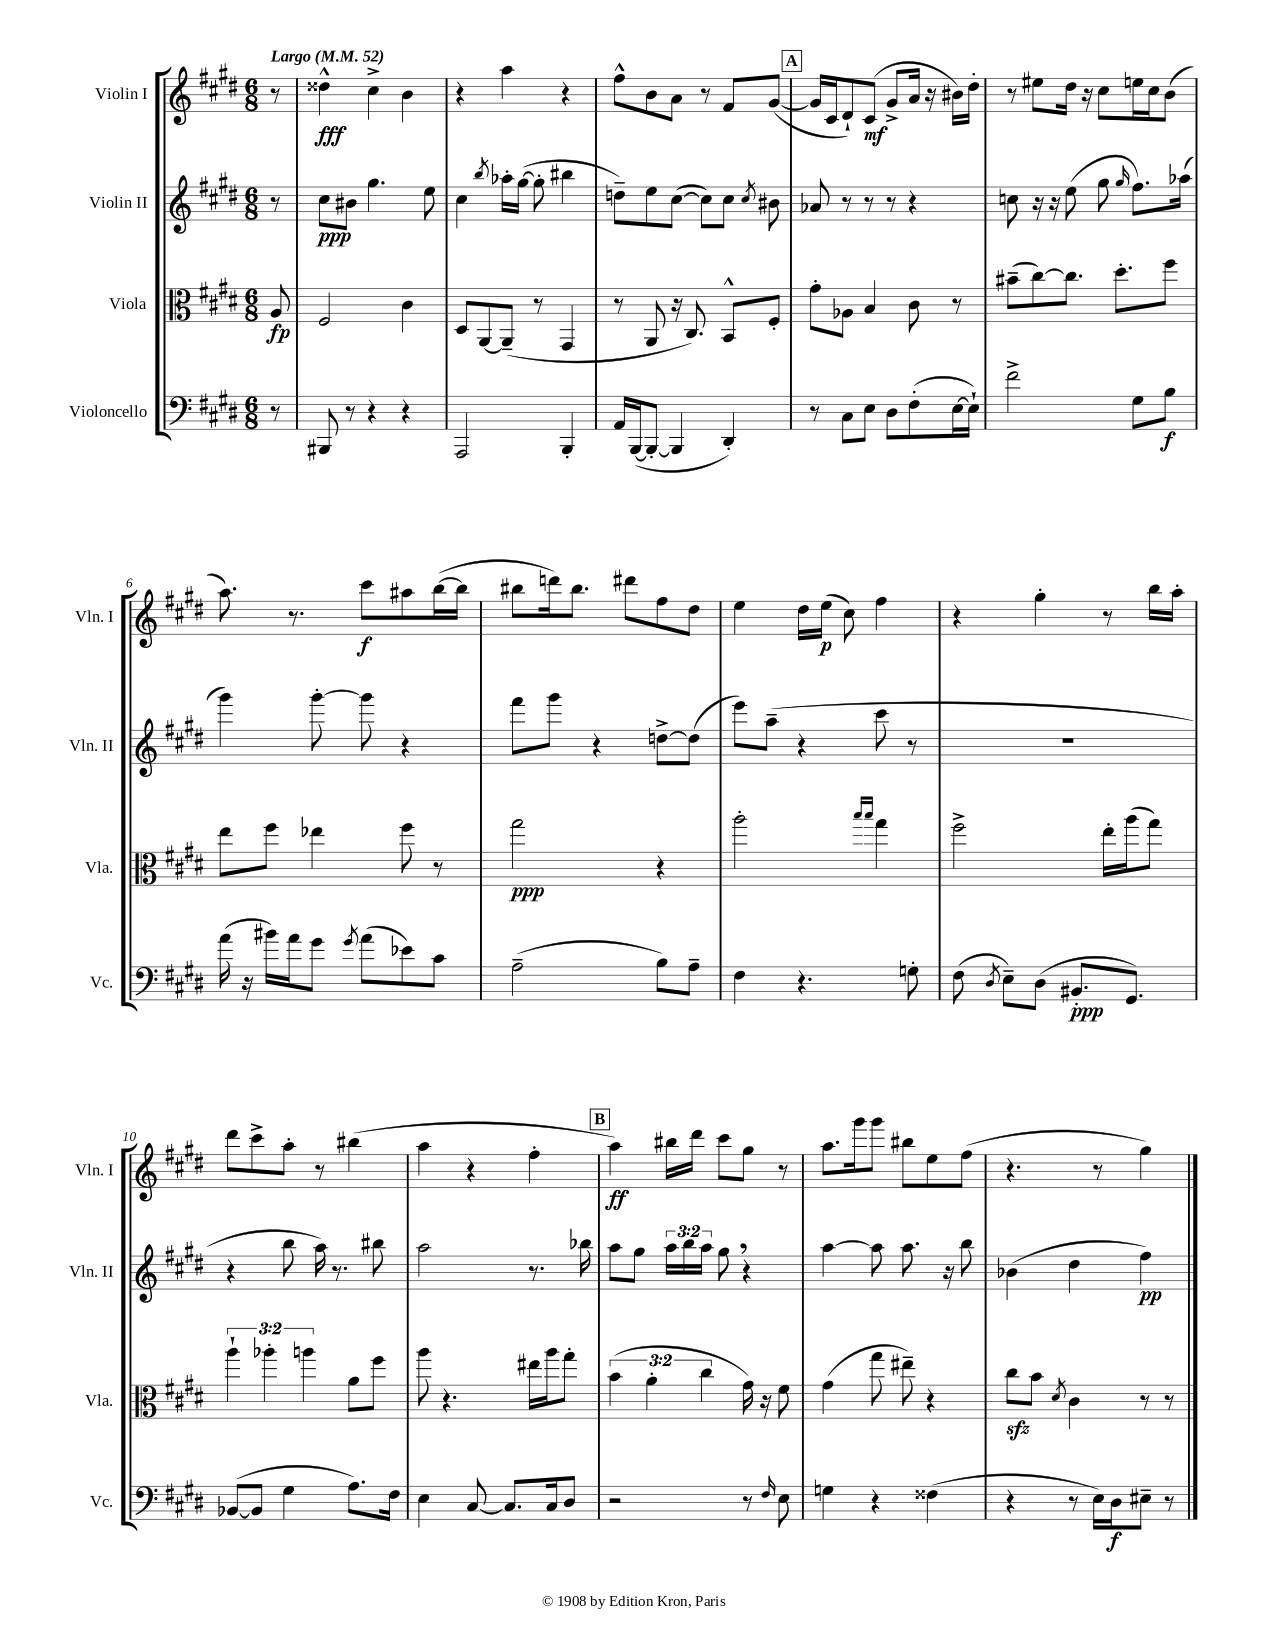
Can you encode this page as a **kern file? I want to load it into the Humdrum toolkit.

**kern	**kern	**kern	**kern
*staff4	*staff3	*staff2	*staff1
*clefF4	*clefC3	*clefG2	*clefG2
*k[f#c#g#d#]	*k[f#c#g#d#]	*k[f#c#g#d#]	*k[f#c#g#d#]
*M6/8	*M6/8	*M6/8	*M6/8
*MM52	*MM52	*MM52	*MM52
8r	8A	8r	8r
=	=	=	=
8BBB#	2F#	8cc#	4dd##^^
8r	.	8b#	.
4r	.	4.gg#	4cc#^
4r	4c#	.	4b
.	.	8ee	.
=	=	=	=
2AAA	8D#	4cc#	4r
.	[8AA	.	.
.	.	8qbb	.
.	(8AA~]	16aa-'	4aa
.	.	([16gg#	.
.	8r	8gg#']	.
4BBB'	4GG#	4bb#	4r
=	=	=	=
16AA	8r	8dd~)	8ff#^^
([16BBB	.	.	.
8BBB'_	8AA	8ee	8b
4BBB]	16r	([8cc#	8a
.	8.C#)	.	.
.	.	8cc#])	8r
4DD#')	8BB^^	8cc#	8f#
.	.	8qcc#	.
.	8F#'	8b#	([8g#
=	=	=	=
8r	8g#'	8a-	16g#]
.	.	.	16c#
8C#	8A-	8r	8d#`)
8E	4B	8r	(8c#
8D#	.	8r	8g#^
(8F#'	8c#	4r	16a
.	.	.	16r
[16E	8r	.	16b#)
16E`])	.	.	16dd#'
=	=	=	=
2f#^	(8b#~	8cc	8r
.	[8cc#)	16r	8ee#
.	.	16r	.
.	8.cc#]	(8ee	16dd#
.	.	.	16r
.	.	8gg#	8cc#
.	8.dd#'	.	.
.	.	16qqgg#	.
8G#	.	8.ff#)	16ee
.	.	.	16cc#
8B	8ff#	.	(8b
.	.	(16aa-	.
=	=	=	=
(16a	8ee	4ggg#)	8.aa)
16r	.	.	.
16b#)	8ff#	.	.
16a	.	.	8.r
8g#	4ee-	[8ggg#'	.
8qg#	.	.	.
(8a	.	8ggg#]	8ccc#
8e-)	8ff#	4r	8aa#
8c#	8r	.	([16bb
.	.	.	16bb]
=	=	=	=
(2A~	2gg#	8fff#	8bb#
.	.	8ggg#	16ddd)
.	.	.	8.bb#
.	.	4r	.
.	.	.	8ddd#
8B)	4r	[8dd^	8ff#
8A~	.	(8dd]	8dd#
=	=	=	=
4F#	2aa'	8eee)	4ee
.	.	(8aa~	.
4.r	.	4r	16dd#
.	.	.	(16ee
.	.	.	8cc#)
.	16qqbb	.	.
.	16qqbb	.	.
.	4gg#	8ccc#	4ff#
8G'	.	8r	.
=	=	=	=
(8F#	2ff#^	2.r	4r
8qD#	.	.	.
8E~)	.	.	.
(8D#	.	.	4gg#'
8.BB#'	.	.	.
.	16ee'	.	8r
8.GG#)	(16aa	.	.
.	8gg#)	.	16bb
.	.	.	16aa'
=	=	=	=
([8BB-	6aa`	4r	8ddd#
8BB-]	.	.	8ccc#^
.	6aa-'	.	.
4G#	.	8bb	8aa'
.	6aa	.	.
.	.	16aa)	8r
.	.	8.r	.
8.A)	8a	.	(4bb#
.	8ff#	8bb#	.
16F#	.	.	.
=	=	=	=
4E	8aa	2aa	4aa
.	4.r	.	.
[8C#	.	.	4r
8.C#]	.	.	.
.	16ee#	8.r	4ff#'
16C#	16aa	.	.
8D#	8gg#'	.	.
.	.	16bb-	.
=	=	=	=
2r	(6b	8aa	4aa)
.	.	8gg#	.
.	6a'	.	.
.	.	24aa	16bb#
.	.	24bb	.
.	.	.	16ddd#
.	6cc#	24aa	.
.	.	8gg#	8ccc#
8r	16g#)	4r	8gg#
.	16r	.	.
16qqF#	.	.	.
8E	8f#	.	8r
=	=	=	=
4G	(4g#	[4aa	8.aa
.	.	.	16ggg#
4r	8gg#	8aa]	8ggg#
.	8ee#~)	8.aa	8bb#
(4F##	4r	.	8ee
.	.	16r	.
.	.	8bb	(8ff#
=	=	=	=
4r	8cc#	(4b-	4.r
.	8b	.	.
.	8qd#	.	.
8r	4c#	4dd#	.
16E)	.	.	8r
16D#	.	.	.
8E#~	8r	4ff#)	4gg#)
8r	8r	.	.
==	==	==	==
*-	*-	*-	*-
